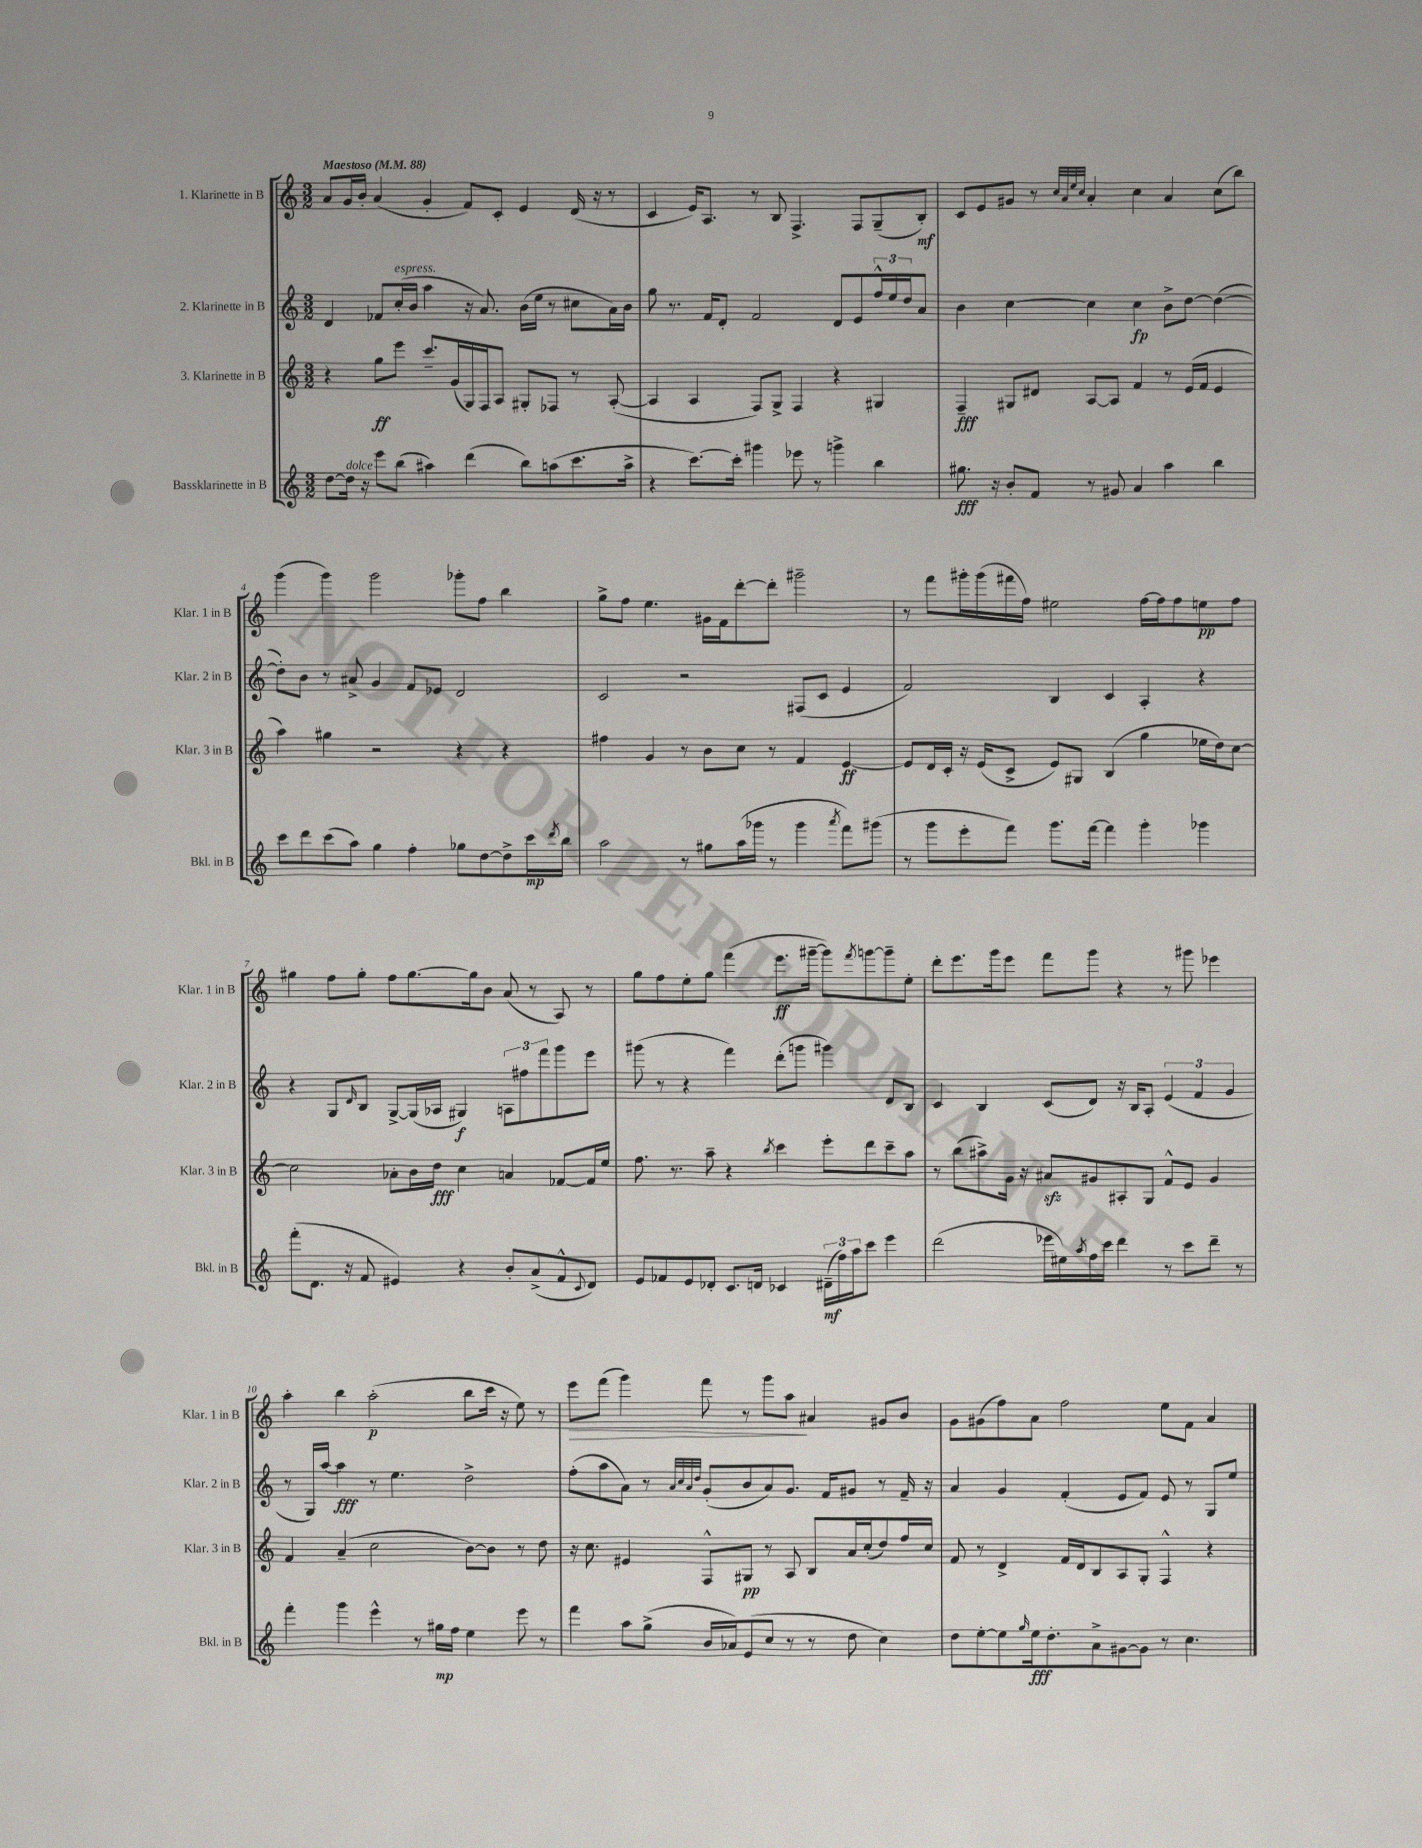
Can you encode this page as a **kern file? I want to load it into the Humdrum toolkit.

**kern	**kern	**kern	**kern
*staff4	*staff3	*staff2	*staff1
*clefG2	*clefG2	*clefG2	*clefG2
*k[]	*k[]	*k[]	*k[]
*M3/2	*M3/2	*M3/2	*M3/2
*MM88	*MM88	*MM88	*MM88
[8dd	4r	4d	8a
16dd]	.	.	16g
16r	.	.	16b'
8eee	8gg	8f-	(4a
(8bb	8eee	(16cc'	.
.	.	16b	.
4aa#)	8.ccc~	4aa	4g'
.	(16g	.	.
(4ddd	16G)	16r	8f)
.	16F	8.a)	.
.	8A	.	8c'
8bb)	8G#'	(16b	4e
.	.	16ee	.
(8aa	8F-	8r	.
8.ccc	8r	8cc#	(16d
.	.	.	16r
.	([8A'	16a)	8r
16aa^	.	16b	.
=	=	=	=
4r	4A]	8gg	4c
.	.	8.r	.
[8.ccc)	4A	.	16e)
.	.	16f	8.A
.	.	8d'	.
16ccc']	.	.	.
4ggg#	8F)	2f	8r
.	8G^	.	8B
8eee-	4F	.	4.F^
8r	.	.	.
4ggg^	4r	8d	.
.	.	8e	8F
4bb	4G#	24ff^^	(8G~
.	.	24ee	.
.	.	24dd	.
.	.	8a	8B')
=	=	=	=
8.gg#	4F~	4b	8c
.	.	.	8e
16r	.	.	.
8b'	8G#	[4cc	8g#
8f	8d#	.	8r
.	.	.	32qqcc
.	.	.	32qqa
.	.	.	32qqee
.	.	.	32qqcc
8r	[8A	4cc]	4a'
8g#	8A]	.	.
4a	4f	4cc	4cc
4aa	8r	8b^	4a
.	(16e	[8dd	.
.	16f	.	.
4bb	4e	(4dd_	(8cc
.	.	.	8bb)
=	=	=	=
8ccc	4aa)	8dd'])	(4ggg
8ddd	.	8b	.
(8ccc	4gg#	8r	4ggg)
8aa)	.	8a#^	.
4gg	2r	4g	2ggg
4ff'	.	8f	.
.	.	8e-	.
8gg-	4r	2d	8ggg-'
[8dd	.	.	8ff
8dd^]	4r	.	4bb
16ccc	.	.	.
8qddd	.	.	.
16bb	.	.	.
=	=	=	=
2aa	4ff#	2c	8gg^
.	.	.	8ff
.	4g	.	4.ee
8r	8r	2r	.
8gg#	8b	.	16g#
.	.	.	16f
(16aa	8cc	.	[8ddd'
16ggg-	.	.	.
8r	8r	.	8ddd']
4ggg-	4f	(8F#	2ggg#~
.	.	8c	.
8qaaa	.	.	.
8fff)	[4e	4e	.
(8ggg#	.	.	.
=	=	=	=
8r	8e]	2f)	8r
8ggg	16d	.	8fff
.	16c'	.	.
8eee'	16r	.	16ggg#'
.	(16e	.	(16ggg#
8fff)	8c^	.	16fff#
.	.	.	16ff)
8.ggg	8e)	4B	2ee#
.	8G#	.	.
[16fff	.	.	.
4fff]	(4B	4c	.
4ggg'	4gg	4A'	[16ff
.	.	.	16ff]
.	.	.	8ff
4ggg-	16ee-	4r	8ee
.	16dd)	.	.
.	[8cc	.	8ff
=	=	=	=
(8fff'	2cc]	4r	4gg#
8.d	.	.	.
.	.	8G	8ff
16r	.	.	.
.	.	16qqd	.
8f	.	8B	8gg#'
4e#)	8a-'	[8G^	8ff
.	16b	(16G]	[8.gg#
.	16dd	16A-	.
4r	4cc	4G#)	.
.	.	.	16gg#]
.	.	.	8b
8b'	4a	12A	(8a
.	.	12ff#	.
(8a^	.	.	8r
.	.	12fff	.
8f^^	[8f-	8ggg	8A)
8qqc	.	.	.
8d)	16f-]	8eee	8r
.	16ee	.	.
=	=	=	=
8e	8.ff	(8ggg#	8gg
8f-	.	8r	8ff
.	8.r	.	.
8e	.	4r	8ee'
8d-'	8aa~	.	8gg
8.c	4r	4fff)	(4fff
16d	.	.	.
.	8qbb	.	.
4c-	4ccc	(8ddd'	8.eee
.	.	8ggg	.
.	.	.	[16ggg#~
(24d#~	8eee'	4ggg#)	8ggg#])
24ff)	.	.	.
24aa	.	.	.
.	.	.	8qfff
8ccc	8ddd	.	[8ggg
4eee	8ccc~	8d	8ggg~]
.	8aa	8B	8ee'
=	=	=	=
(2ddd	8r	4c	8ddd'
.	(8bb	.	8.eee
.	8aa#^)	4B	.
.	.	.	16ggg
.	16g	.	8eee
.	16r	.	.
16eee-	8a#	(8c	8fff
16ee#)	.	.	.
8qaa	.	.	.
16ff	8g#	8d)	8ggg
16ccc	.	.	.
4ddd	8A#'	16r	4r
.	.	16B	.
.	8G	8A'	.
8r	8f^^	(6e	8r
8ccc	8e	.	8ggg#
.	.	6f	.
8ddd~	4g#	.	4eee-
.	.	6g	.
8r	.	.	.
=	=	=	=
4fff'	4f	8r	4aa'
.	.	16G)	.
.	.	[16aa	.
4ggg	(4a~	4aa]	4bb
4eee^^	2cc	8r	(2aa'
.	.	4.ee	.
8r	.	.	.
16gg#	.	.	.
16ff	.	.	.
4ee	[8b)	2dd^	8bb
.	8b]	.	16ccc
.	.	.	16r
8eee	8r	.	8ee)
8r	8dd	.	8r
=	=	=	=
4fff	16r	(8ff'	8eee
.	8.cc	.	.
.	.	8aa	(8fff
8aa	4e#	8a)	4ggg)
(8gg^	.	8r	.
.	.	32qqa	.
.	.	32qqcc	.
.	.	32qqa	.
.	.	32qqdd	.
16b	8F^^	(8g'	8fff
16a-)	.	.	.
(8e	8G#	8b	8r
8cc	8r	8a)	8ggg
8r	8A	8.g	8aa
8r	8B	.	4a#
.	.	16f	.
8dd	16a	8g#	.
.	(16cc'	.	.
4cc)	8dd)	8r	8g#
.	16ff	16f~	8b
.	16cc	16r	.
=	=	=	=
8dd	8f	4a	8g
[8ee'	8r	.	(8g#
8ee]	4d^	4g	8ff)
16qqgg	.	.	.
16ee	.	.	8a
8.dd'	.	.	.
.	16f	(4f'	2ff
.	16d	.	.
8a^	8B	.	.
[8g#	8A	8e	.
8g#]	8G'	8f)	.
8r	4F^^	8e	8ee
4.cc	.	8r	8f
.	4r	8G	4a
.	.	8ee	.
==	==	==	==
*-	*-	*-	*-
